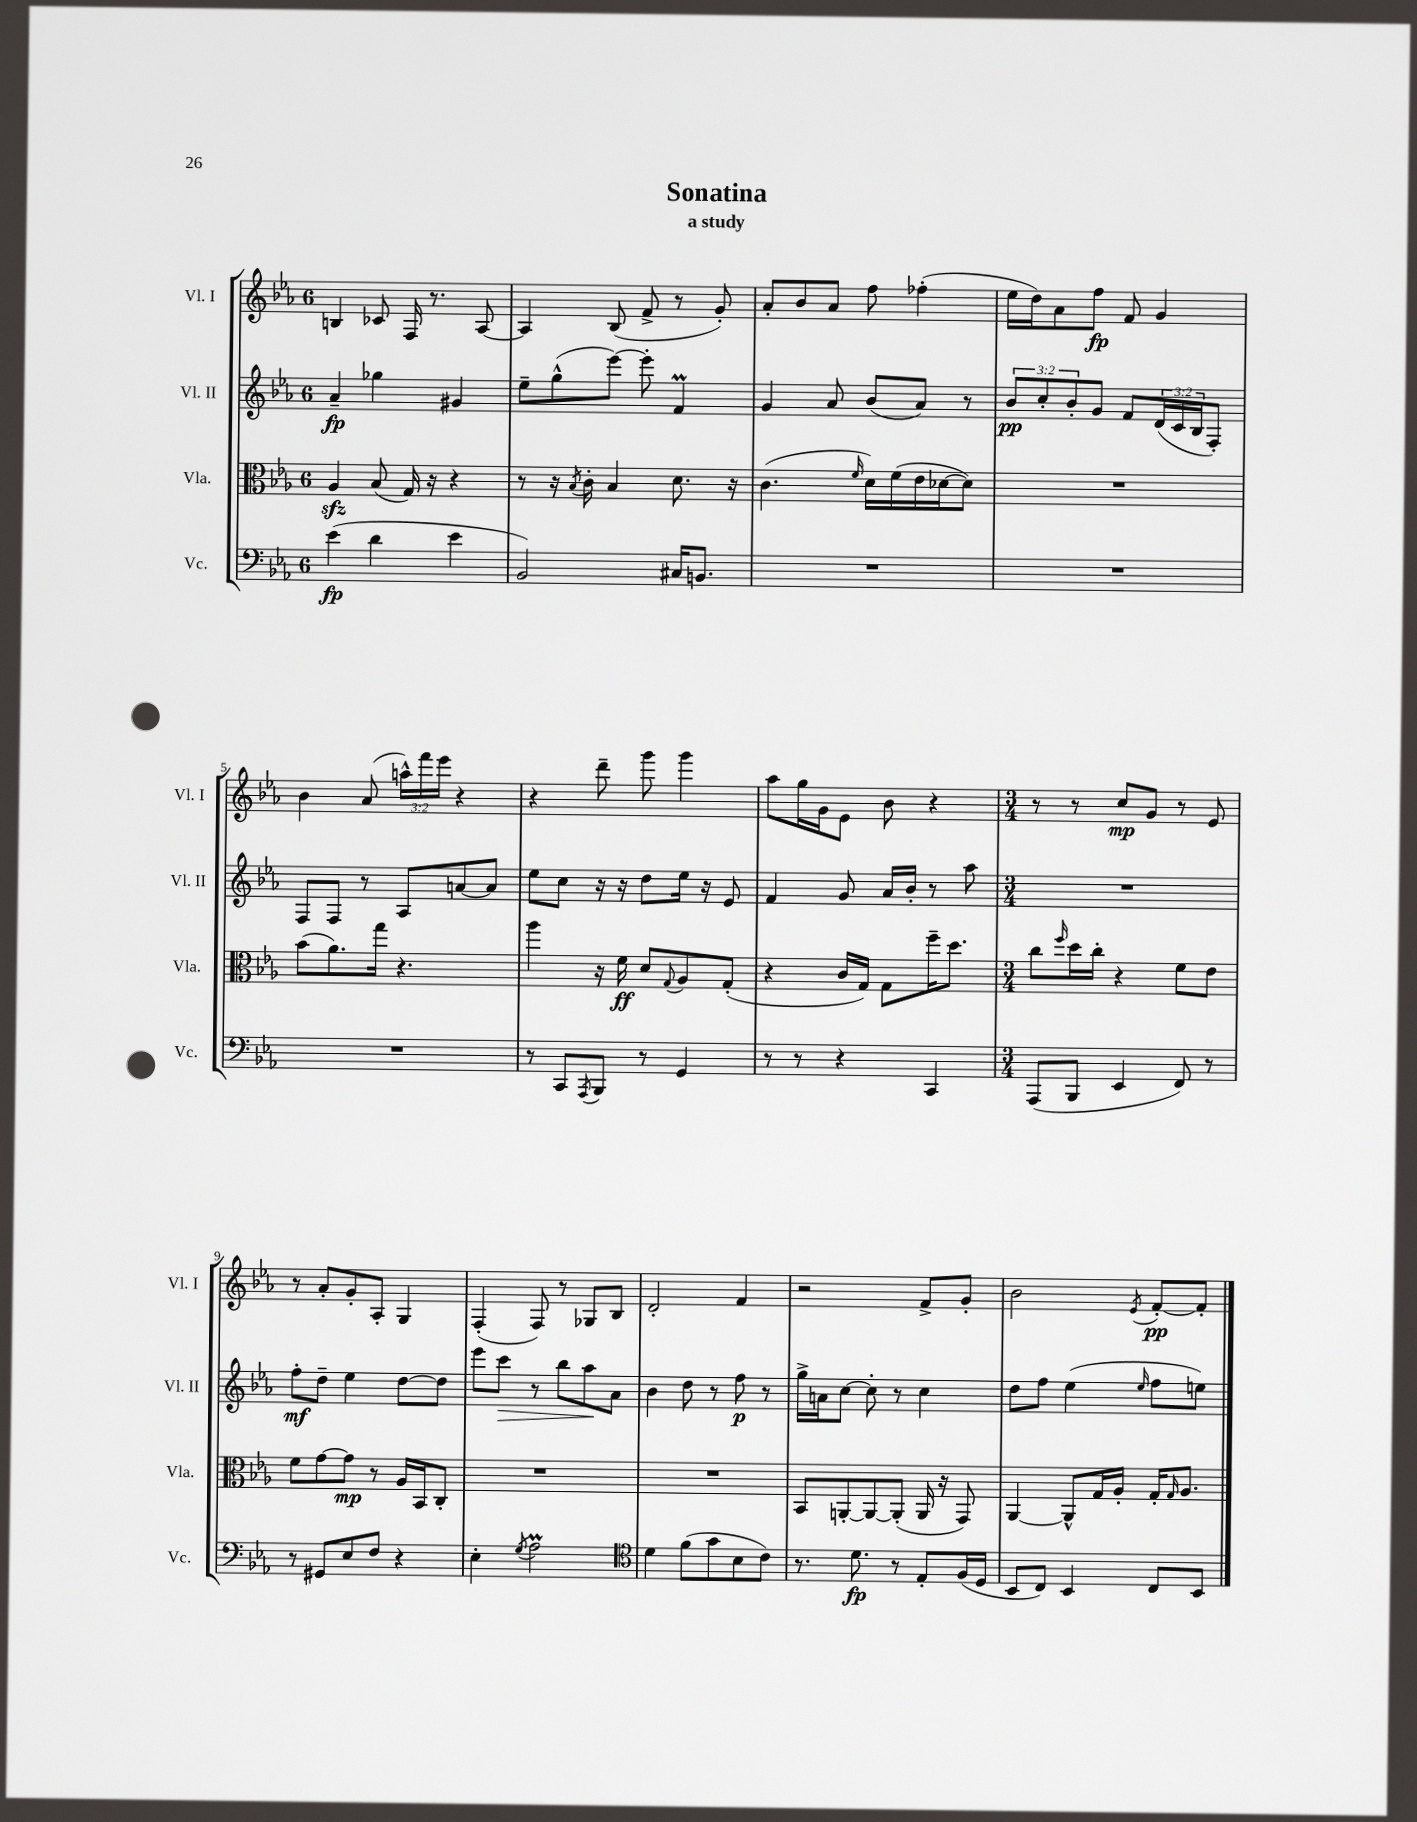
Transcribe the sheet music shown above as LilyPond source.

\header { title = "Sonatina" subtitle = "a study" }
<<
\new StaffGroup <<
\new Staff = "s0" \with { instrumentName = "Vl. I" shortInstrumentName = "Vl. I" } {
    \clef treble \key ees \major \once \override Staff.TimeSignature.style = #'single-digit \time 6/8 \override Staff.TupletNumber.text = #tuplet-number::calc-fraction-text
    b4 ces'8 f16 r8. aes8~ |
    aes4 bes8( f'8-> r8 g'8-.) |
    aes'8-. bes'8 aes'8 f''8 fes''4-.( |
    ees''16 d''16) aes'8 f''8\fp f'8 g'4 |
    bes'4 aes'8( \tuplet 3/2 { a''16-^) f'''16 ees'''16 } r4 |
    r4 d'''8-- g'''8 g'''4 |
    aes''8 g''16 g'16 ees'8 bes'8 r4 |
    \numericTimeSignature \time 3/4 r8 r8 c''8\mp g'8 r8 ees'8 |
    r8 aes'8-. g'8-. aes8-. g4 |
    f4-.( f8) r8 ges8 bes8 |
    d'2-. f'4 |
    r2 f'8-> g'8-. |
    bes'2 \acciaccatura { ees'8 } f'8~-.\pp f'8-. \bar "|." |
}
\new Staff = "s1" \with { instrumentName = "Vl. II" shortInstrumentName = "Vl. II" } {
    \clef treble \key ees \major \once \override Staff.TimeSignature.style = #'single-digit \time 6/8 \override Staff.TupletNumber.text = #tuplet-number::calc-fraction-text
    aes'4--\fp ges''4 gis'4 |
    ees''8-- g''8-^( ees'''8~) ees'''8-. f'4\prall |
    g'4 aes'8 bes'8( aes'8) r8 |
    \tuplet 3/2 { bes'8\pp c''8-. bes'8-. } g'8 f'8 \tuplet 3/2 { d'16( c'16 bes16 } f8-.) |
    f8 f8 r8 aes8 a'8~ a'8 |
    ees''8 c''8 r16 r16 d''8 ees''16 r16 ees'8 |
    f'4 g'8 aes'16 bes'16-. r8 aes''8 |
    \numericTimeSignature \time 3/4 R2. |
    f''8-.\mf d''8-- ees''4 d''8~ d''8 |
    ees'''8 c'''8\> r8 bes''8 aes''8\! aes'8 |
    bes'4 d''8 r8 f''8\p r8 |
    g''16-> a'16 c''8~ c''8-. r8 c''4 |
    d''8 f''8 ees''4( \grace { ees''16 } f''8 e''8) \bar "|." |
}
\new Staff = "s2" \with { instrumentName = "Vla." shortInstrumentName = "Vla." } {
    \clef alto \key ees \major \once \override Staff.TimeSignature.style = #'single-digit \time 6/8
    aes4\sfz bes8( g16) r16 r4 |
    r8 r16 \acciaccatura { bes8 } c'16-. bes4 d'8. r16 |
    c'4.( \grace { f'16 } d'16) f'16( ees'16 des'16~ des'8) |
    R2. |
    bes'8( aes'8.) g''16 r4. |
    aes''4 r16 f'16\ff d'8 \appoggiatura { g8 } aes8 g8-.( |
    r4 c'16 g16) g8 f''16-- d''8. |
    \numericTimeSignature \time 3/4 c''8 \grace { f''16 } d''16 c''16-. r4 f'8 ees'8 |
    f'8 g'8~ g'8\mp r8 aes16 bes,16 c8-. |
    R2. |
    R2. |
    bes,8 a,8~-. a,8~ a,8-.( a,16 r16 g,8) |
    aes,4~ aes,8-^ g16 aes16-. g16-. \grace { g16 } aes8. \bar "|." |
}
\new Staff = "s3" \with { instrumentName = "Vc." shortInstrumentName = "Vc." } {
    \clef bass \key ees \major \once \override Staff.TimeSignature.style = #'single-digit \time 6/8
    ees'4\fp( d'4 ees'4 |
    bes,2) cis16 b,8. |
    R2. |
    R2. |
    R2. |
    r8 c,8 \acciaccatura { aes,,8 } bes,,8 r8 g,4 |
    r8 r8 r4 c,4 |
    \numericTimeSignature \time 3/4 aes,,8( bes,,8 ees,4 f,8) r8 |
    r8 gis,8 ees8 f8 r4 |
    ees4-. \acciaccatura { g8 } aes2\prall |
    \clef tenor d'4 f'8( g'8 bes8 c'8) |
    r8. d'8.\fp r8 ees8-. f16( d16 |
    bes,8 c8) bes,4 c8 bes,8 \bar "|." |
}
>>
>>
